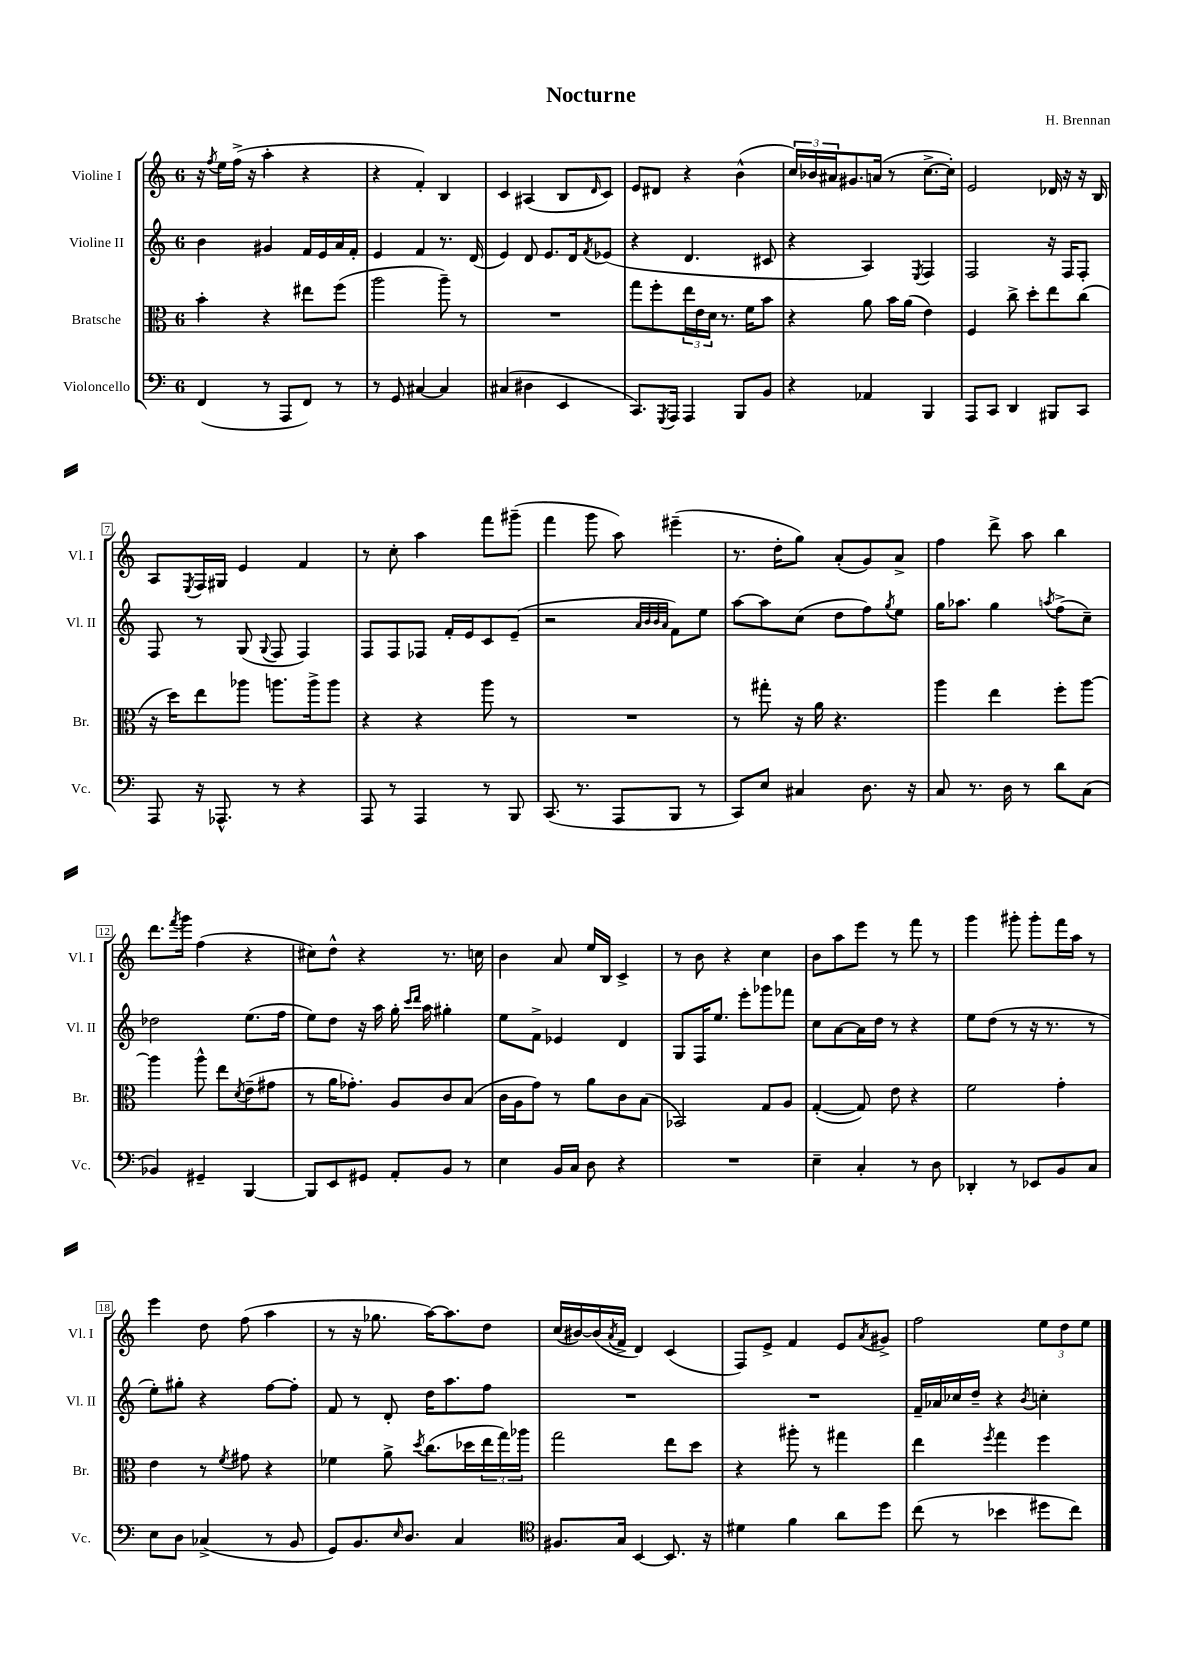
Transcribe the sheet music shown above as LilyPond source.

\header { title = "Nocturne" composer = "H. Brennan" }
<<
\new StaffGroup <<
\new Staff = "s0" \with { instrumentName = "Violine I" shortInstrumentName = "Vl. I" } {
    \clef treble \key c \major \once \override Staff.TimeSignature.style = #'single-digit \time 6/8
    r16 \acciaccatura { f''8 } e''16 f''16->( r16 a''4-. r4 |
    r4 f'4-.) b4 |
    c'4 ais4( b8 \grace { d'16 } c'8) |
    e'8 dis'8 r4 b'4-^( |
    \tuplet 3/2 { c''16) bes'16 ais'16 } gis'8. a'16( r8 c''8.~-> c''16-.) |
    e'2 des'16 r16 r16 b16 |
    a8 \acciaccatura { e8 } f16 gis16 e'4 f'4 |
    r8 c''8-. a''4 f'''8 gis'''8--( |
    f'''4 g'''8 a''8) eis'''4--( |
    r8. d''16-. g''8) a'8-.( g'8) a'8-> |
    f''4 d'''8-> a''8 b''4 |
    d'''8. \acciaccatura { f'''8 } g'''16 f''4( r4 |
    cis''8) d''8-^ r4 r8. c''16 |
    b'4 a'8 e''16 b16 c'4-> |
    r8 b'8 r4 c''4 |
    b'8 a''8 e'''8 r8 f'''8 r8 |
    g'''4 gis'''8-. gis'''8-. f'''16 a''16 r8 |
    e'''4 d''8 f''8( a''4 |
    r8 r16 ges''8. a''16~) a''8. d''8 |
    c''16( bis'16~) bis'16( \acciaccatura { a'8 } f'16-> d'4) c'4( |
    f8) e'8-> f'4 e'8 \acciaccatura { a'8 } gis'8-> |
    f''2 \tuplet 3/2 { e''8 d''8 e''8 } \bar "|." |
}
\new Staff = "s1" \with { instrumentName = "Violine II" shortInstrumentName = "Vl. II" } {
    \clef treble \key c \major \once \override Staff.TimeSignature.style = #'single-digit \time 6/8
    b'4 gis'4 f'16 e'16 a'16 f'16-. |
    e'4 f'4 r8. d'16( |
    e'4) d'8 e'8. d'16 \acciaccatura { f'8 } ees'8( |
    r4 d'4. cis'8 |
    r4 a4) \acciaccatura { e8 } f4 |
    f2 r16 f16 f8-. |
    f8 r8 g8( \appoggiatura { g8 } f8 f4) |
    f8 f8 fes8 f'16-. e'16 c'8 e'8--( |
    r2 \grace { a'32 b'32 b'32 a'32 } f'8) e''8 |
    a''8~ a''8 c''8( d''8 f''8) \acciaccatura { g''8 } e''8 |
    g''16 aes''8. g''4 \acciaccatura { a''8 } f''8->( c''8--) |
    des''2 e''8.( f''16 |
    e''8) d''8 r16 a''16 g''16-. \grace { c'''16 d'''16 } a''16 gis''4-. |
    e''8 f'8-> ees'4 d'4 |
    g8 f16 e''8. e'''8-. ges'''8 fes'''8 |
    c''8 a'8~ a'16 d''16 r8 r4 |
    e''8 d''8( r8 r16 r8. r8 |
    e''8-.) gis''8-. r4 f''8~ f''8-. |
    f'8 r8 d'8-. d''16 a''8. f''8 |
    R2. |
    R2. |
    f'16-- aes'16 ces''16 d''16-- r4 \acciaccatura { b'8 } c''4-. \bar "|." |
}
\new Staff = "s2" \with { instrumentName = "Bratsche" shortInstrumentName = "Br." } {
    \clef alto \key c \major \once \override Staff.TimeSignature.style = #'single-digit \time 6/8
    b'4-. r4 eis''8 f''8( |
    a''2 a''8--) r8 |
    R2. |
    g''8 f''8-. \tuplet 3/2 { e''16 e'16 d'16 } r8. f'16 b'8 |
    r4 a'8 b'16 a'16( e'4) |
    f4 c''8-> d''8-. e''8 c''8( |
    r16 d''16) e''8 aes''8 a''8. a''16-> a''8 |
    r4 r4 a''8 r8 |
    R2. |
    r8 gis''8-. r16 a'16 r4. |
    a''4 e''4 f''8-. a''8~ |
    a''4 a''8-^ e''8 \acciaccatura { d'8 } e'8--( gis'8 |
    r8 a'16 ges'8.-.) a8 c'8 b8( |
    c'16 a16 g'8) r8 a'8 c'8 b8( |
    bes,2) g8 a8 |
    g4~-.( g8) e'8 r4 |
    f'2 g'4-. |
    e'4 r8 \acciaccatura { f'8 } gis'8 r4 |
    fes'4 a'8-> \acciaccatura { d''8 } c''8.( des''16 \tuplet 3/2 { e''16 g''16) aes''16 } |
    g''2 e''8 d''8 |
    r4 ais''8-. r8 gis''4 |
    e''4 \acciaccatura { f''8 } g''4 f''4 \bar "|." |
}
\new Staff = "s3" \with { instrumentName = "Violoncello" shortInstrumentName = "Vc." } {
    \clef bass \key c \major \once \override Staff.TimeSignature.style = #'single-digit \time 6/8
    f,4( r8 a,,8 f,8) r8 |
    r8 g,8 cis4~ cis4 |
    cis4( dis4 e,4 |
    c,8.) \acciaccatura { g,,8 } a,,16 a,,4 b,,8 b,8 |
    r4 aes,4 b,,4 |
    a,,8 c,8 d,4 bis,,8 c,8 |
    a,,8 r16 aes,,8.-^ r8 r4 |
    a,,8 r8 a,,4 r8 b,,8 |
    c,8.( r8. a,,8 b,,8 r8 |
    c,8) e8 cis4 d8. r16 |
    c8 r8. d16 r8 d'8 c8( |
    bes,4) gis,4-- b,,4~ |
    b,,8 e,8 gis,8 a,8-. b,8 r8 |
    e4 b,16 c16 d8 r4 |
    R2. |
    e4-- c4-. r8 d8 |
    des,4-. r8 ees,8 b,8 c8 |
    e8 d8 ces4->( r8 b,8 |
    g,8) b,8. \grace { e16 } d8. c4 |
    \clef tenor fis8. g16 b,4~ b,8. r16 |
    dis'4 f'4 a'8 d''8 |
    c''8( r8 bes'4 dis''8 c''8) \bar "|." |
}
>>
>>
\layout { \context { \Score \override BarNumber.stencil = #(make-stencil-boxer 0.1 0.3 ly:text-interface::print) } }
